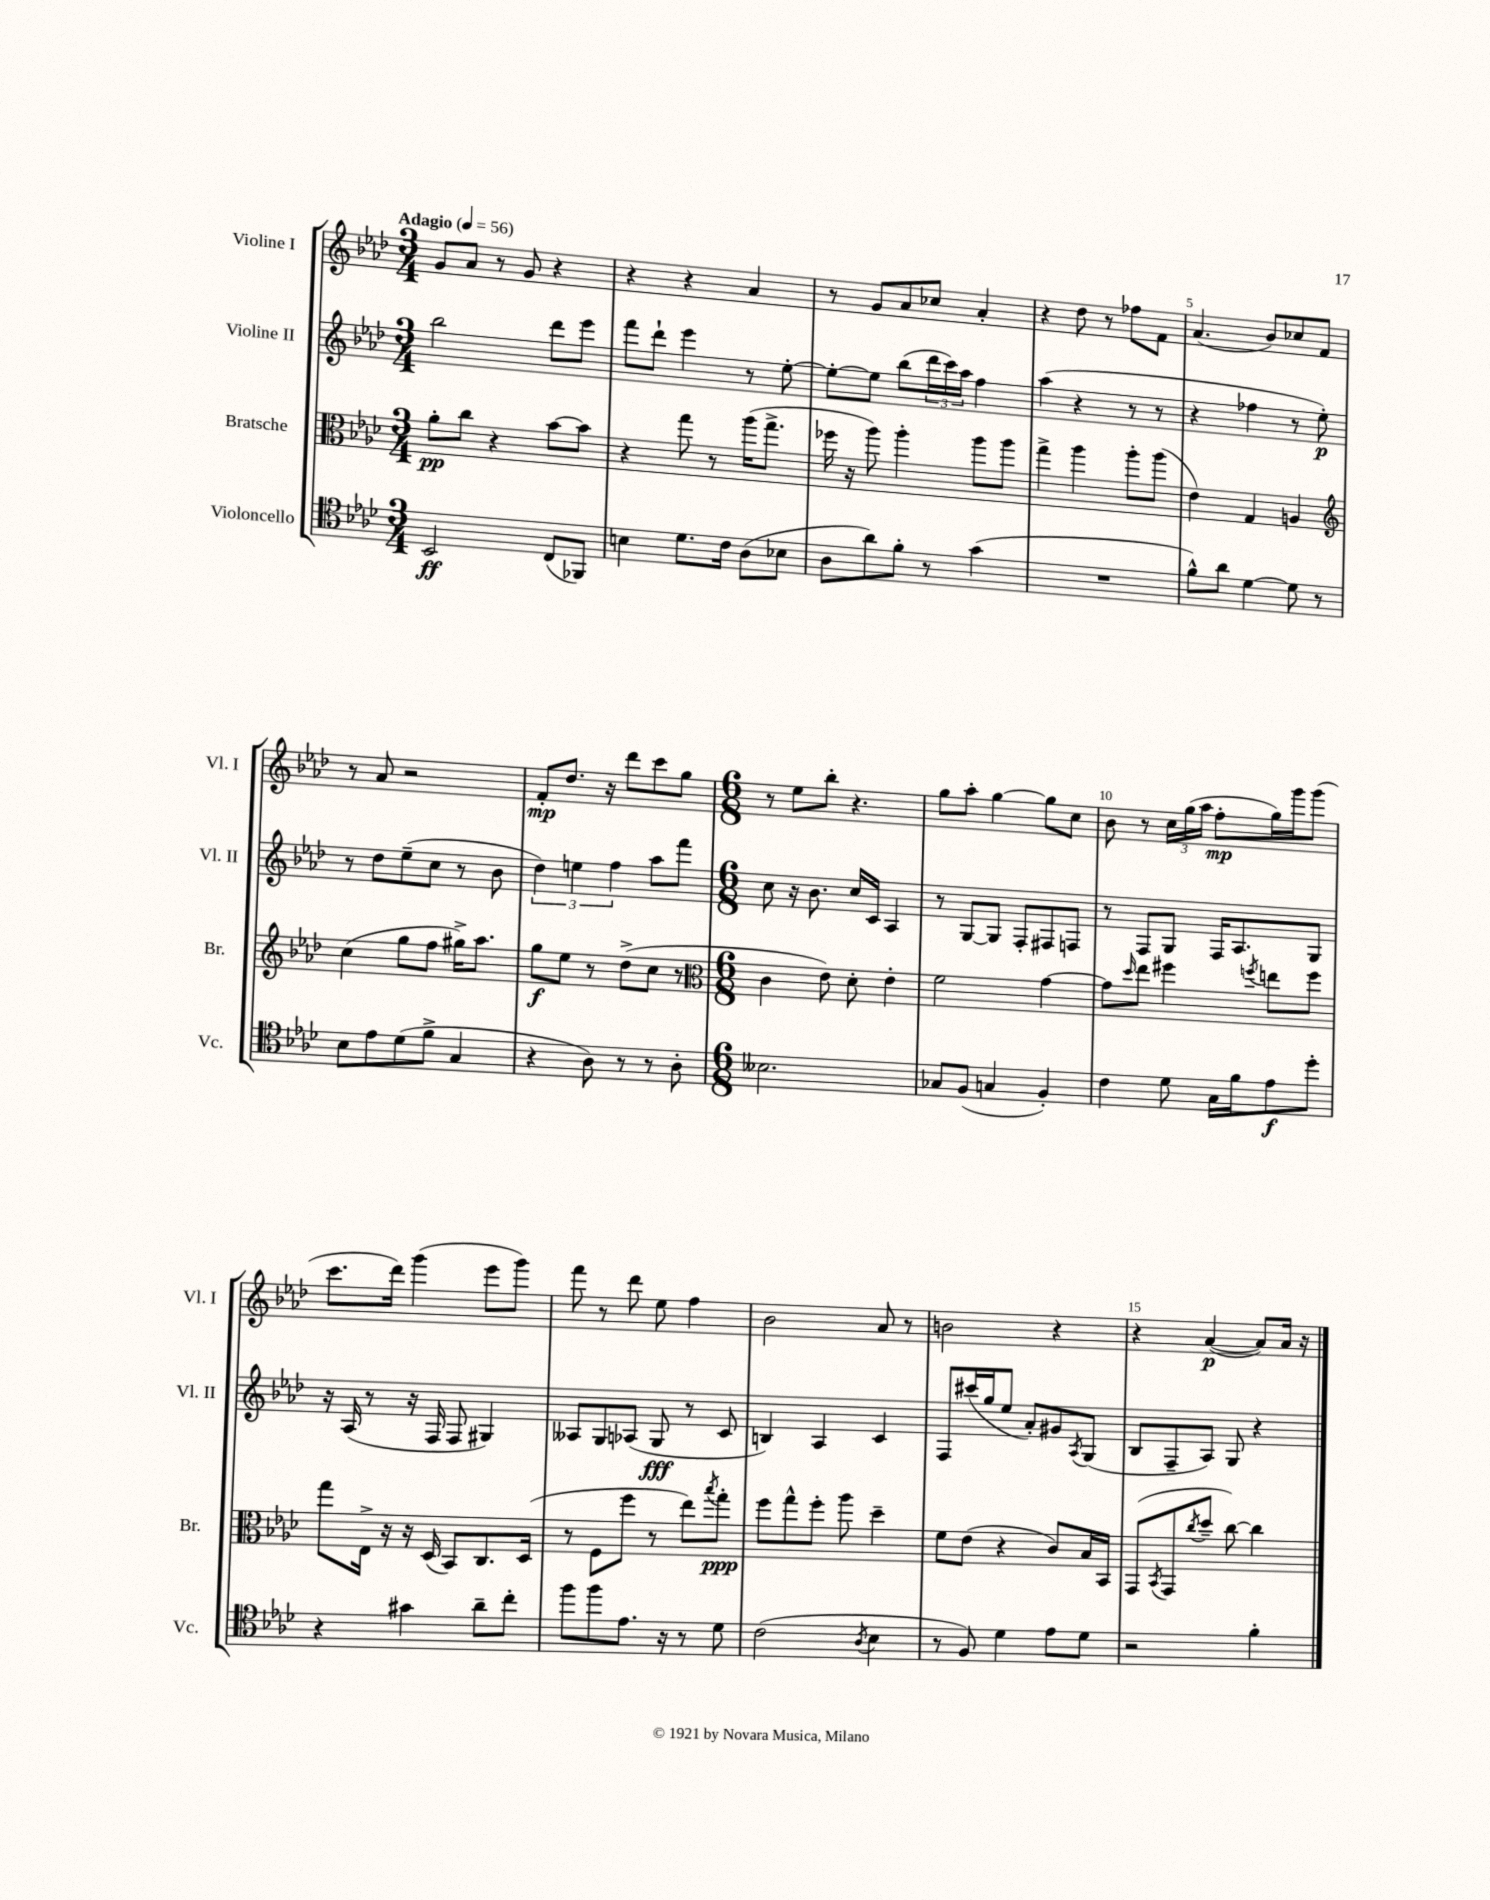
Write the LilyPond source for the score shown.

<<
\new StaffGroup <<
\new Staff = "s0" \with { instrumentName = "Violine I" shortInstrumentName = "Vl. I" } {
    \clef treble \key aes \major \numericTimeSignature \time 3/4 \tempo "Adagio" 4 = 56
    g'8 aes'8 r8 g'8 r4 |
    r4 r4 aes'4 |
    r8 g'8 aes'8 ces''8 aes'4-. |
    r4 des''8 r8 fes''8 f'8 |
    aes'4.( bes'8) ces''8 f'8 |
    r8 aes'8 r2 |
    f'8-.\mp des''8. r16 des'''8 c'''8 g''8 |
    \numericTimeSignature \time 6/8 r8 ees''8 bes''8-. r4. |
    g''8 aes''8-. g''4~ g''8 c''8 |
    bes'8 r8 \tuplet 3/2 { c''16 g''16( aes''16 } f''8-.\mp g''16) g'''16 g'''8( |
    c'''8. des'''16) g'''4( ees'''8 g'''8) |
    f'''8 r8 des'''8 ees''8 f''4 |
    bes'2 aes'8 r8 |
    b'2 r4 |
    r4 aes'4~\p( aes'8) aes'16 r16 \bar "|." |
}
\new Staff = "s1" \with { instrumentName = "Violine II" shortInstrumentName = "Vl. II" } {
    \clef treble \key aes \major \numericTimeSignature \time 3/4
    bes''2 des'''8 ees'''8 |
    f'''8 des'''8-! ees'''4 r8 ees''8~-. |
    ees''8~-. ees''8 bes''8( \tuplet 3/2 { des'''16 c'''16) aes''16 } f''4 |
    aes''4( r4 r8 r8 |
    r4 fes''4 r8 ees''8-.\p) |
    r8 des''8 ees''8--( c''8 r8 bes'8 |
    \tuplet 3/2 { des''4) e''4 f''4 } aes''8 f'''8 |
    \numericTimeSignature \time 6/8 c''8 r16 bes'8. c''16 c'16 aes4 |
    r8 g8~ g8 f8-. fis8 f8 |
    r8 f8 g8 f16 aes8. g8 |
    r16 aes16( r8 r16 f16 f8 gis4) |
    aeses8 g8 aes8( g8\fff r8 c'8 |
    b4) aes4 c'4 |
    f8 cis'''16( g''16 ees''8 aes'8-.) gis'8 \acciaccatura { aes8 } g8( |
    bes8 f8-- aes8) g8 r4 \bar "|." |
}
\new Staff = "s2" \with { instrumentName = "Bratsche" shortInstrumentName = "Br." } {
    \clef alto \key aes \major \numericTimeSignature \time 3/4
    aes'8-.\pp c''8 r4 bes'8~ bes'8 |
    r4 g''8 r8 aes''16( g''8.-> |
    fes''16 r16 aes''8) aes''4-. aes''8 aes''8 |
    g''4-> aes''4 aes''8-. aes''8( |
    ees'4) g4 a4 |
    \clef treble c''4( g''8 f''8 gis''16->) aes''8. |
    g''8\f ees''8 r8 des''8->( c''8 r8 |
    \numericTimeSignature \time 6/8 \clef alto c'4 ees'8) des'8-. ees'4-. |
    f'2 g'4~ |
    g'8 \grace { des''16 } ees''8 fis''4 \acciaccatura { f''8 } e''8 f''8 |
    g''8 ees16-> r16 r16 des16( bes,8) c8. des16( |
    r8 f8 f''8 r8 ees''8) \acciaccatura { bes''8 } g''8-.\ppp |
    f''8 g''8-^ f''8-. aes''8 des''4-- |
    f'8 ees'8( r4 c'8) bes16 bes,16 |
    g,8( \acciaccatura { bes,8 } g,8 \acciaccatura { c''8 } des''8-- c''8~) c''4 \bar "|." |
}
\new Staff = "s3" \with { instrumentName = "Violoncello" shortInstrumentName = "Vc." } {
    \clef tenor \key aes \major \numericTimeSignature \time 3/4
    bes,2\ff c8( fes,8) |
    b4 des'8. c'16 aes8( bes8 |
    aes8 aes'8) f'8-. r8 g'4( |
    R2. |
    f'8-^) aes'8 des'4~ des'8 r8 |
    bes8 ees'8 des'8( f'8-> g4 |
    r4 aes8) r8 r8 aes8-. |
    \numericTimeSignature \time 6/8 beses2. |
    ges8 f8( g4 f4-.) |
    c'4 des'8 g16 f'16 ees'8\f des''8-. |
    r4 gis'4 aes'8-- c''8-. |
    f''8 f''8 ees'8. r16 r8 des'8 |
    c'2( \acciaccatura { aes8 } bes4 |
    r8 f8) des'4 ees'8 des'8 |
    r2 f'4-. \bar "|." |
}
>>
>>
\layout { \context { \Score \override BarNumber.break-visibility = ##(#f #t #t) barNumberVisibility = #(every-nth-bar-number-visible 5) } }
